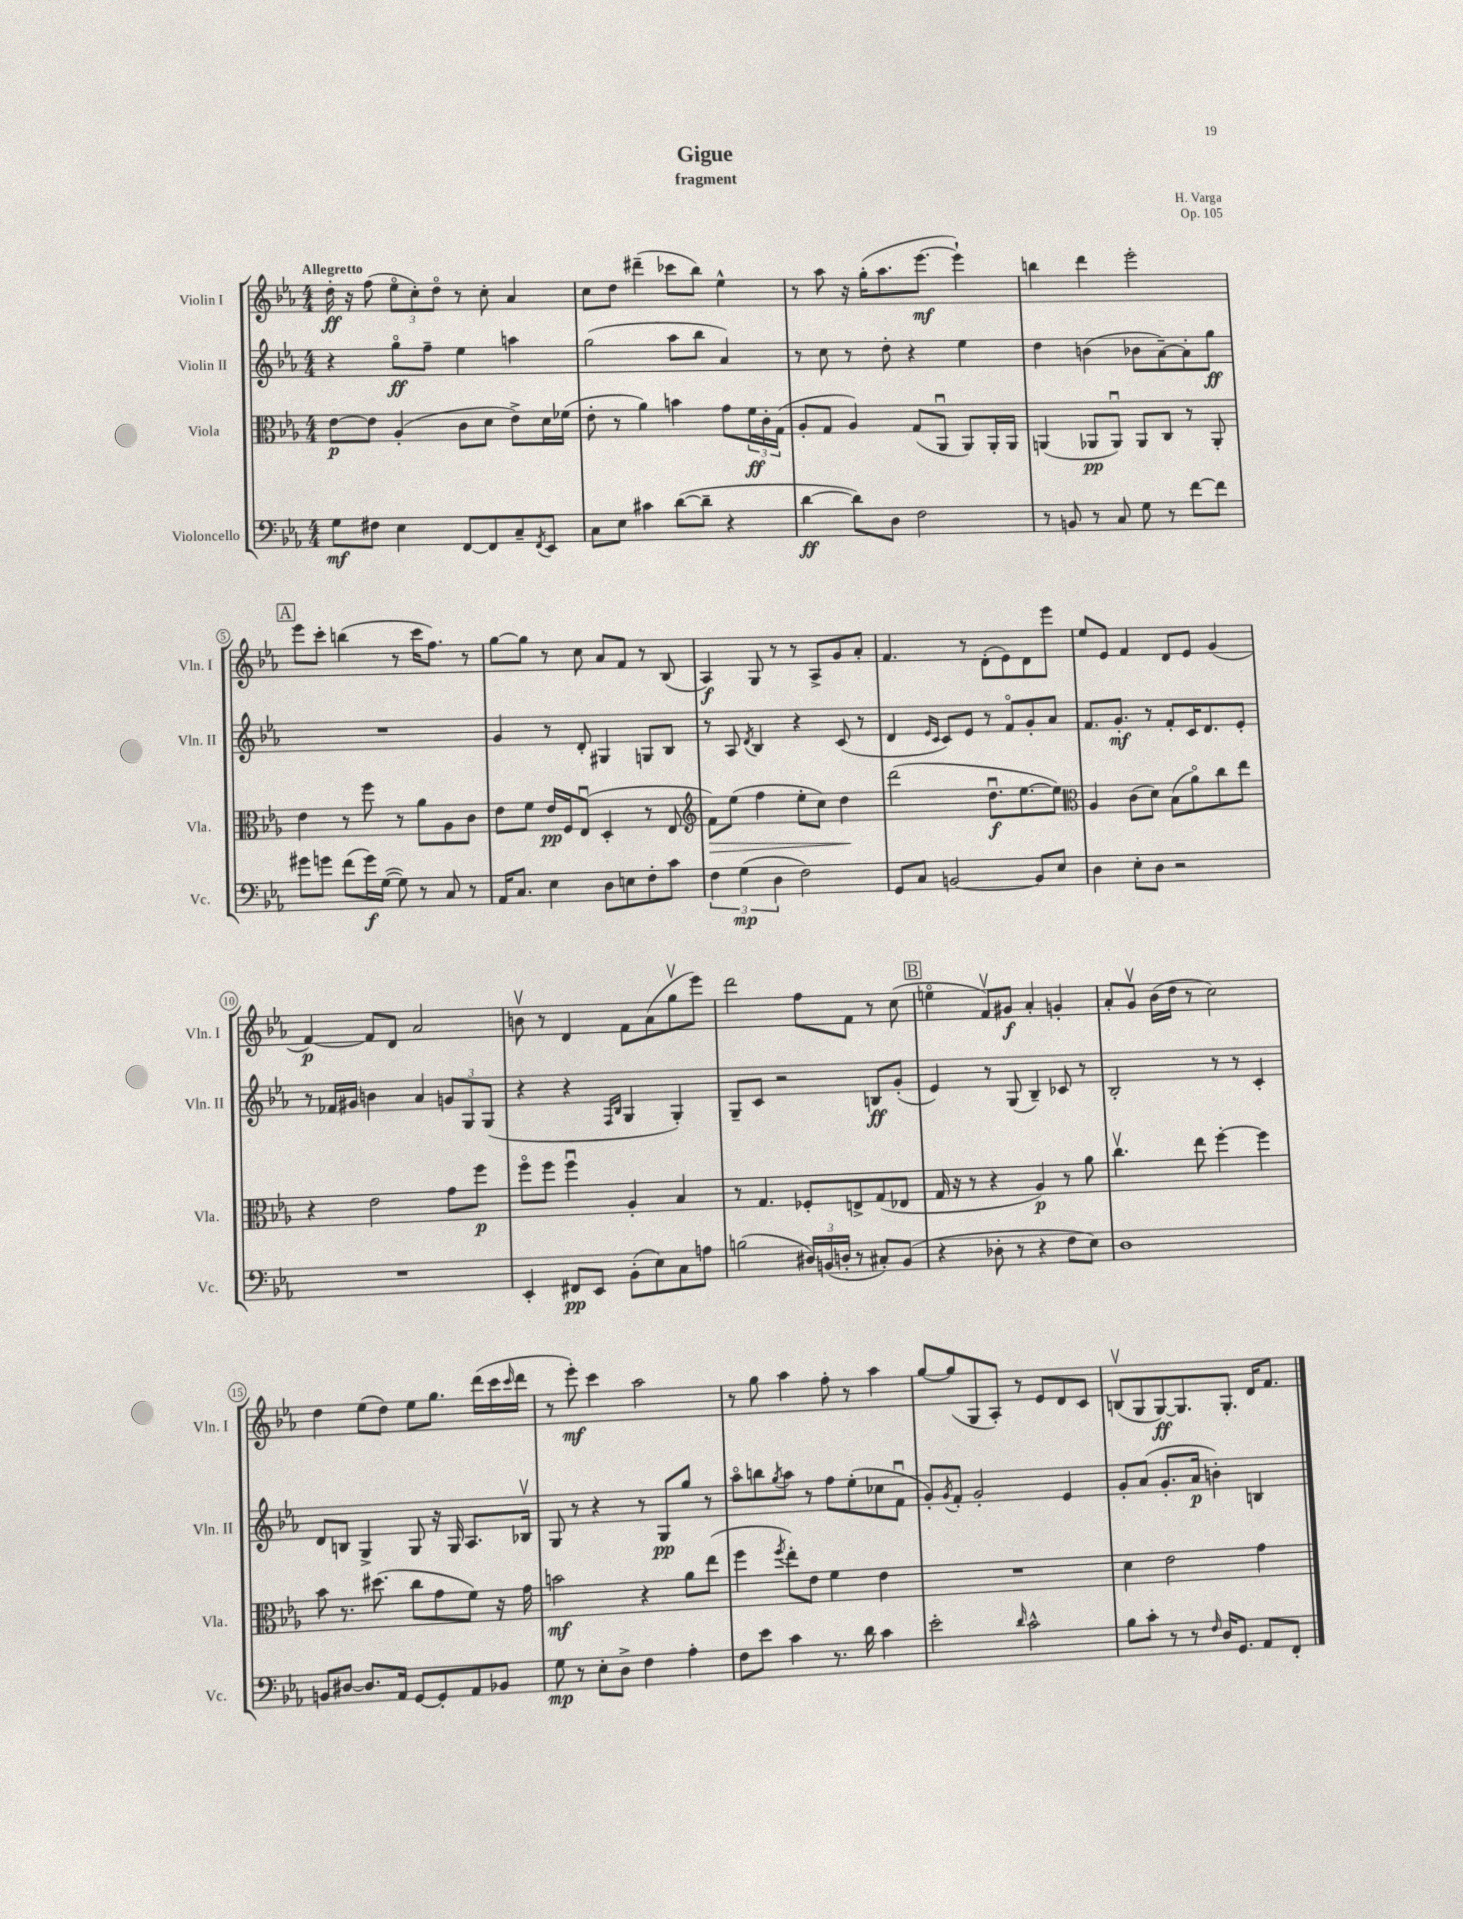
\header { title = "Gigue" composer = "H. Varga" subtitle = "fragment" opus = "Op. 105" }
<<
\new StaffGroup <<
\new Staff = "s0" \with { instrumentName = "Violin I" shortInstrumentName = "Vln. I" } {
    \clef treble \key ees \major \numericTimeSignature \time 4/4 \tempo "Allegretto"
    d''16-.\ff r16 f''8( \tuplet 3/2 { ees''8\flageolet c''8-.) d''8\flageolet } r8 c''8-. aes'4 |
    c''8 d''8 dis'''4--( ces'''8 bes''8) ees''4-^ |
    r8 aes''8 r16 g''16-.( aes''8. ees'''8.~\mf ees'''4-!) |
    b''4 d'''4 ees'''2-. |
    \mark \markup { \box "A" } ees'''8 c'''8-. b''4( r8 c'''16 f''8.) r8 |
    g''8~ g''8 r8 c''8 aes'8 f'8 r8 bes8( |
    aes4\f) g8 r8 r8 aes8-> g'8 aes'8-. |
    f'4. r8 d'8-.( ees'8) d'8 ees'''8 |
    ees''8 ees'8 f'4 d'8 ees'8 g'4( |
    f'4~\p) f'8 d'8 aes'2 |
    b'8\upbow r8 d'4 f'8 aes'8( g''8\upbow ees'''8) |
    d'''2 f''8 f'8 r8 c''8( |
    \mark \markup { \box "B" } e''4\flageolet f'8\upbow) gis'8\f aes'4-. g'4-. |
    aes'8-. g'8\upbow bes'16( d''16 r8 c''2) |
    d''4 ees''8( d''8) ees''8 g''8. d'''16( c'''16 \grace { c'''16 } d'''16 |
    r8 ees'''8-.\mf) c'''4 aes''2 |
    r8 g''8 aes''4 f''8-. r8 aes''4 |
    g''8~ g''8( g8 aes8-.) r8 ees'8 d'8 c'8 |
    b8\upbow( g8 g8~\ff) g8. g8.-. d'16 f'8. \bar "|." |
}
\new Staff = "s1" \with { instrumentName = "Violin II" shortInstrumentName = "Vln. II" } {
    \clef treble \key ees \major \numericTimeSignature \time 4/4
    r4 g''8\flageolet\ff f''8-- ees''4 a''4 |
    g''2( aes''8 bes''8 aes'4) |
    r8 c''8 r8 d''8-. r4 ees''4 |
    d''4 b'4( bes'8 aes'8~--) aes'8-. g''8\ff |
    \mark \markup { \box "A" } R1 |
    g'4 r8 d'8-. gis4 g8 bes8 |
    r8 aes8 \acciaccatura { d'8 } bes4 r4 c'8( r8 |
    d'4 \grace { ees'16 c'16 } c'8) ees'8 r8 f'8\flageolet g'8-. aes'8 |
    f'8. g'8.-.\mf r8 f'8-. c'16 d'8. ees'8-. |
    r8 fes'16 gis'16 b'4 aes'4 \tuplet 3/2 { g'8 g8 g8( } |
    r4 r4 \grace { f16 bes16 } g4 g4-.) |
    g8-- c'8 r2 b8\ff g'8-.( |
    \mark \markup { \box "B" } ees'4) r8 g8( bes4--) ces'8 r8 |
    bes2-. r8 r8 c'4-. |
    d'8 b8 g4-> g8 r16 g16 aes8. bes16\upbow |
    g8 r8 r4 r8 g8\pp g''8 r8 |
    aes''8\flageolet b''8 \acciaccatura { g''8 } aes''8 r8 f''8 ees''8-.( ces''8 f'8\downbow |
    g'8-.) \acciaccatura { g'8 } f'8-. g'2-. ees'4 |
    g'8-. aes'8( g'8.-. aes'16\p b'4-.) b4 \bar "|." |
}
\new Staff = "s2" \with { instrumentName = "Viola" shortInstrumentName = "Vla." } {
    \clef alto \key ees \major \numericTimeSignature \time 4/4
    ees'8~\p ees'8 aes4-.( c'8 d'8 ees'8->) d'16 fes'16( |
    ees'8-. r8 aes'4) b'4 g'8 \tuplet 3/2 { f'16\ff c'16-. g16( } |
    aes8-. g8 aes4) g8( aes,8\downbow aes,8) aes,16-. aes,16 |
    a,4( aes,8\pp aes,8\downbow) aes,8 c8 r8 aes,8-. |
    \mark \markup { \box "A" } ees'4 r8 f''8 r8 aes'8 aes8 c'8 |
    ees'8 f'8 ees'16\pp f16 ees8\downbow( d4-. r8 ees8 |
    \clef treble f'8\>) ees''8( f''4 ees''8-. c''8) d''4\! |
    d'''2( d''8.\downbow\f ees''8.~ ees''8) |
    \clef alto aes4 c'8( d'8) bes8( aes'8\flageolet) c''8 ees''8 |
    r4 ees'2 g'8 f''8\p |
    f''8\flageolet f''8 f''4\downbow aes4-. bes4 |
    r8 g4. fes8-. e8-> g8( ees8 |
    \mark \markup { \box "B" } g16 r16 r8 r4 aes4\p) r8 aes'8 |
    c''4.\upbow ees''8 f''4~-. f''4 |
    bes'8 r8. dis''8.( c''8 g'8 f'8) r16 g'16 |
    b'2\mf r4 aes'8 ees''8( |
    f''4 \acciaccatura { f''8 } ees''8-.) ees'8 f'4 ees'4 |
    R1 |
    d'4 ees'2 g'4 \bar "|." |
}
\new Staff = "s3" \with { instrumentName = "Violoncello" shortInstrumentName = "Vc." } {
    \clef bass \key ees \major \numericTimeSignature \time 4/4
    g8\mf fis8 ees4 f,8~ f,8 c8-- \acciaccatura { f,8 } ees,8 |
    c8 ees8 cis'4 d'8~( d'8-- r4 |
    d'4~\ff d'8) d8 f2 |
    r8 b,8 r8 c8 g8 r8 f'8~ f'8 |
    \mark \markup { \box "A" } gis'8 g'8 f'8( g'16\f) g16~( g8) r8 c8 r8 |
    aes,16 c8. ees4 d8 e8 f8-. c'8 |
    \tuplet 3/2 { f4 g4\mp( d4 } f2) |
    g,8 c8 b,2~ b,8 ees8 |
    d4 ees8-. d8 r2 |
    R1 |
    ees,4-. fis,8\pp ees,8 bes,8-.( ees8) c8 a8 |
    b2( \tuplet 3/2 { dis16) b,16( d16-. } r8 cis8-.) b,8( |
    \mark \markup { \box "B" } r4 des8-. r8 r4 f8 ees8) |
    d1 |
    b,8 dis8~ dis8. aes,16 g,8~ g,8-. aes,8 bes,8 |
    g8\mp r8 ees8-. d8-> f4 aes4-. |
    f8 ees'8 c'4 r8. d'16 c'4 |
    ees'2-. \grace { d'16 } c'2-^ |
    bes8 c'8-. r8 r8 \grace { f16 } d16 g,8. aes,8 f,8-. \bar "|." |
}
>>
>>
\layout { \context { \Score \override BarNumber.stencil = #(make-stencil-circler 0.1 0.3 ly:text-interface::print) } }
